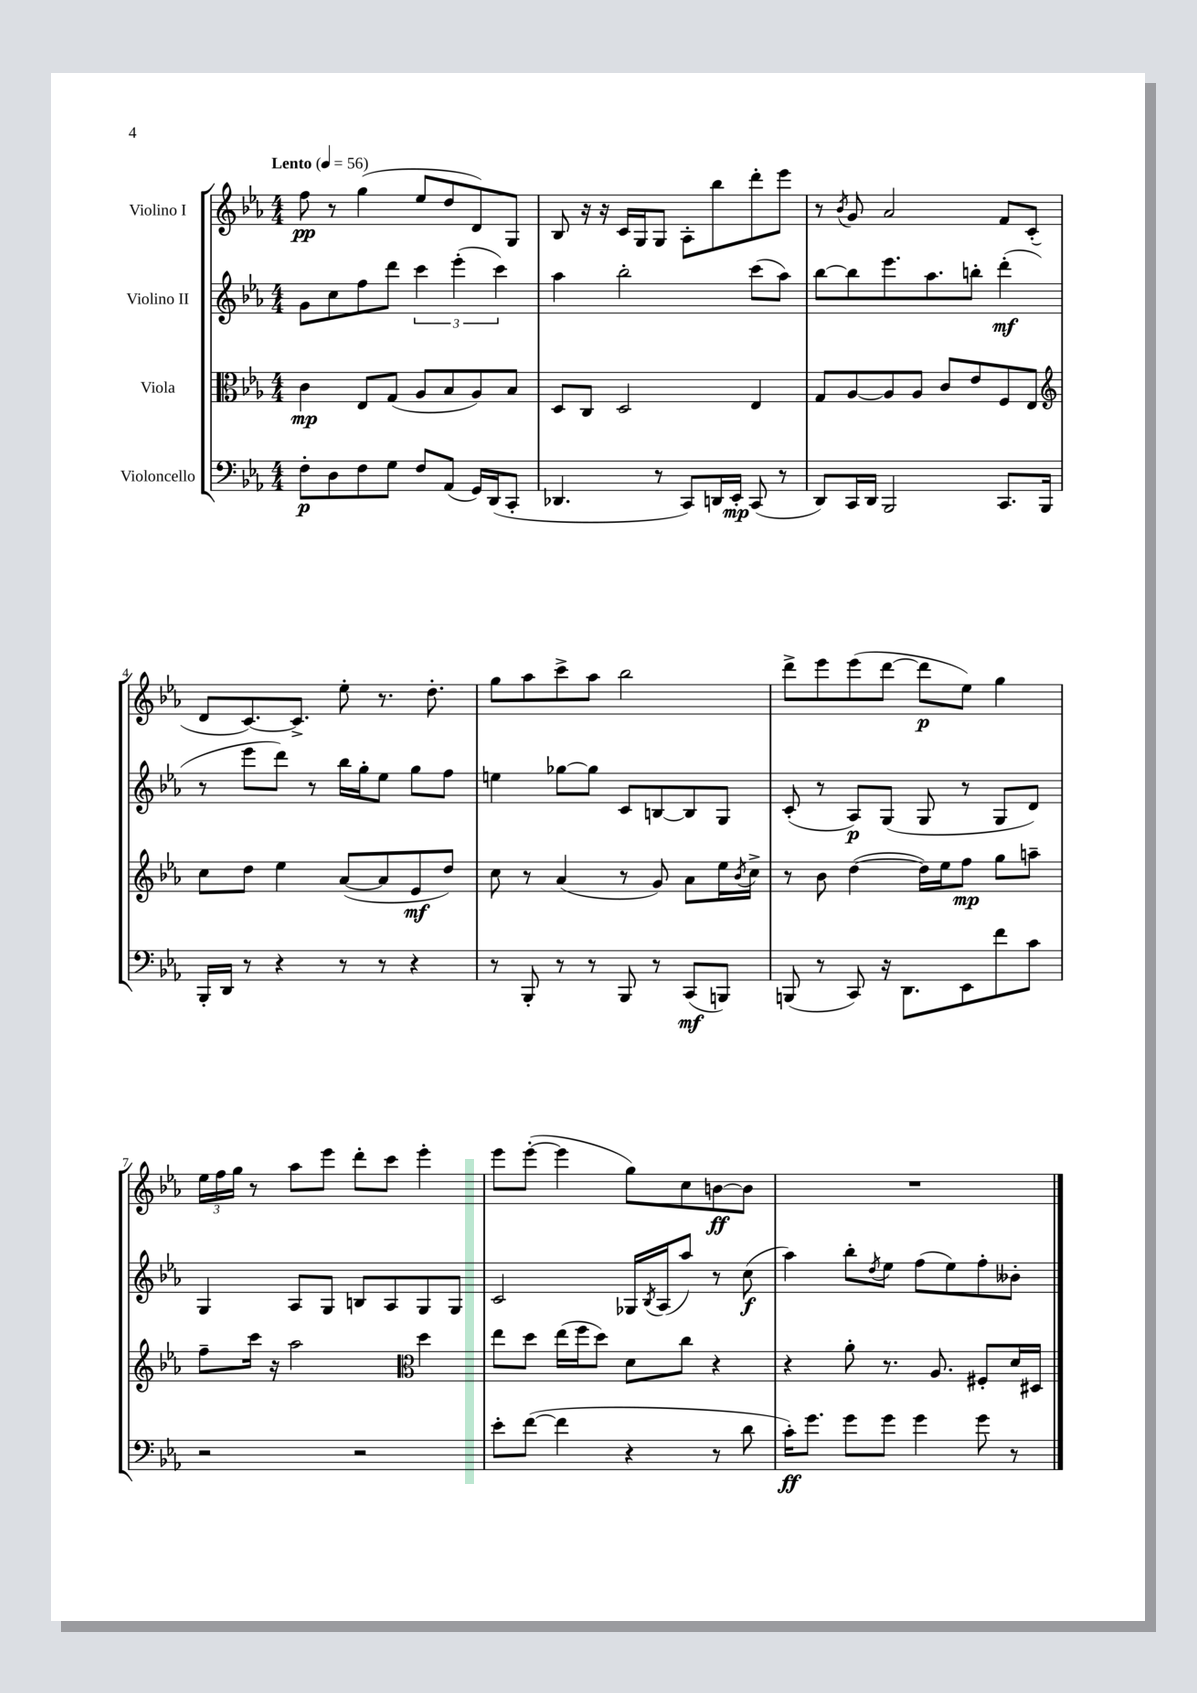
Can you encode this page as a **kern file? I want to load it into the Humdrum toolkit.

**kern	**kern	**kern	**kern
*staff4	*staff3	*staff2	*staff1
*clefF4	*clefC3	*clefG2	*clefG2
*k[b-e-a-]	*k[b-e-a-]	*k[b-e-a-]	*k[b-e-a-]
*M4/4	*M4/4	*M4/4	*M4/4
*MM56	*MM56	*MM56	*MM56
8F'\L	4c\	8g\L	8ff\
8D\	.	8cc\	8r
8F\	8E-/L	8ff\	(4gg\
8G\J	(8G/J	8ddd\J	.
8F/L	8A-/L	6ccc\	8ee-/L
(8AA-/J	8B-/	.	8dd/
.	.	(6eee-'\	.
16GG/LL)	8A-/)	.	8d/)
(16DD/J	.	.	.
.	.	6ccc\)	.
8CC'/J	8B-/J	.	8G/J
=	=	=	=
4.DD-/	8D/L	4aa-\	8B-/
.	8C/J	.	16r
.	.	.	16r
.	2D/	2bb-'\	16c/LL
.	.	.	16G/J
8r	.	.	8G/J
8CC/L)	.	.	8A-'\L
16DD/L	.	.	8bb-\
16EE-'/JJ	.	.	.
(8CC/	4E-/	(8ccc\L	8ddd'\
8r	.	8aa-\J)	8eee-\J
=	=	=	=
8DD/L)	8G/L	[8bb-\L	8r
.	.	.	8qb-/
16CC/L	[8A-/	8bb-\]	8g/
16DD/JJ	.	.	.
2BBB-/	8A-/]	8.eee-\	2a-/
.	8A-/J	.	.
.	.	8.aa-\	.
.	8c/L	.	.
.	8e-/	8bb'\J	.
8.CC/L	8F/	(4ddd'\	8f/L
.	8E-/J	.	(8c'/J
16BBB-/Jk	.	.	.
=	=	=	=
*	*clefG2	*	*
16BBB-'/LL	8cc\L	8r	8d/L
16DD/JJ	.	.	.
8r	8dd\J	8eee-\L	[8.c/)
4r	4ee-\	8ddd\J)	.
.	.	.	8.c^/]J
.	.	8r	.
8r	([8a-/L	16bb-\LL	8ee-'\
.	.	16gg'\J	.
8r	8a-/]	8ee-\J	8.r
4r	8e-/	8gg\L	.
.	.	.	8.dd'\
.	8dd/J)	8ff\J	.
=	=	=	=
8r	8cc\	4ee\	8gg\L
8BBB-'/	8r	.	8aa-\
8r	(4a-/	[8gg-\L	8ccc^\
8r	.	8gg-\]J	8aa-\J
8BBB-/	8r	8c/L	2bb-\
8r	8g/)	[8B/	.
(8CC/L	8a-\L	8B/]	.
8BBB/J)	16ee-\L	8G/J	.
.	8qb-/	.	.
.	16cc^\JJ	.	.
=	=	=	=
(8BBB/	8r	(8c'/	8ddd^\L
8r	8b-\	8r	8eee-\
8CC/)	([4dd\	8A-/L)	(8eee-\
16r	.	(8G/J	[8ddd\J
8.DD\L	.	.	.
.	16dd\]LL)	8G/	8ddd\]L
.	16ee-\J	.	.
8EE-\	8ff\J	8r	8ee-\J)
8f\	8gg\L	8G/L	4gg\
8c\J	8aa~\J	8d/J)	.
=	=	=	=
2r	8ff~\L	4G/	24ee-\LL
.	.	.	24ff\
.	.	.	24gg\JJ
.	16ccc\Jk	.	8r
.	16r	.	.
.	2aa-\	8A-/L	8aa-\L
.	.	8G/J	8eee-\J
2r	.	8B/L	8ddd'\L
.	.	8A-/	8ccc\J
*	*clefC3	*	*
.	4dd\	8G/	4eee-'\
.	.	8G/J	.
=	=	=	=
8e-'\L	8ee-\L	2c/	8eee-\L
([8f\J	8dd\J	.	([8eee-'\J
4f\]	(16ee-\LL	.	4eee-\]
.	16ff\J	.	.
.	8dd\J)	.	.
4r	8d\L	16G-/LL	8gg\L)
.	.	8qB-/	.
.	.	(16A-/J	.
.	8cc\J	8aa-/J)	8cc\
8r	4r	8r	[8b\
8d\	.	(8cc\	8b\]J
=	=	=	=
16c'\LK)	4r	4aa-\)	1r
8.g\J	.	.	.
8g\L	8a-'\	8bb-'\L	.
.	.	8qdd/	.
8g\J	8.r	8ee-\J	.
4g\	.	(8ff\L	.
.	8.A-/	.	.
.	.	8ee-\)	.
8g\	8F#'/L	8ff'\	.
8r	16d/L	8b--'\J	.
.	16D#/JJ	.	.
==	==	==	==
*-	*-	*-	*-
